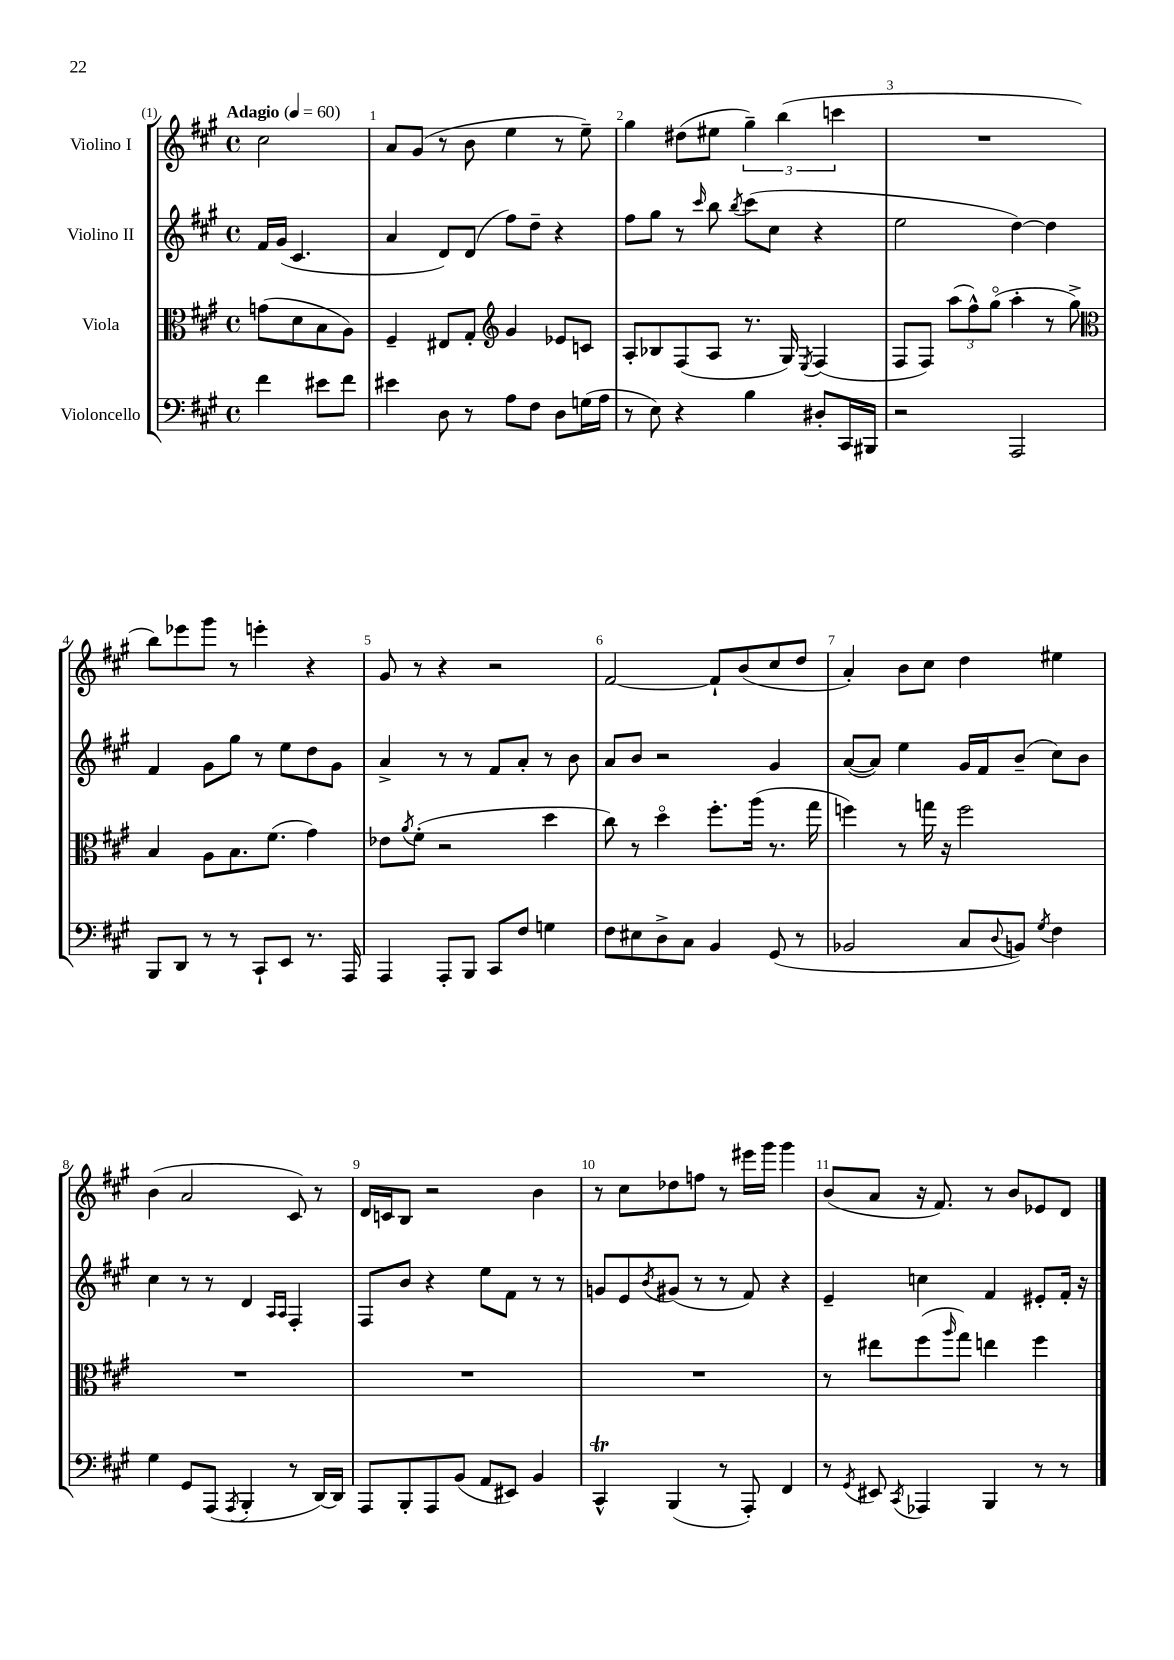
<<
\new StaffGroup <<
\new Staff = "s0" \with { instrumentName = "Violino I" } {
    \clef treble \key a \major \defaultTimeSignature \time 4/4 \partial 2 \tempo "Adagio" 4 = 60
    cis''2 |
    a'8 gis'8( r8 b'8 e''4 r8 e''8--) |
    gis''4 dis''8( eis''8 \tuplet 3/2 { gis''4--) b''4( c'''4 } |
    R1 |
    b''8) ees'''8 gis'''8 r8 e'''4-. r4 |
    gis'8 r8 r4 r2 |
    fis'2~ fis'8-! b'8( cis''8 d''8 |
    a'4-.) b'8 cis''8 d''4 eis''4 |
    b'4( a'2 cis'8) r8 |
    d'16 c'16 b8 r2 b'4 |
    r8 cis''8 des''8 f''8 r8 eis'''16 gis'''16 gis'''4 |
    b'8( a'8 r16 fis'8.) r8 b'8 ees'8 d'8 \bar "|." |
}
\new Staff = "s1" \with { instrumentName = "Violino II" } {
    \clef treble \key a \major \defaultTimeSignature \time 4/4 \partial 2
    fis'16 gis'16( cis'4. |
    a'4 d'8) d'8( fis''8) d''8-- r4 |
    fis''8 gis''8 r8 \grace { cis'''16 } b''8 \acciaccatura { b''8 } cis'''8( cis''8 r4 |
    e''2 d''4~) d''4 |
    fis'4 gis'8 gis''8 r8 e''8 d''8 gis'8 |
    a'4-> r8 r8 fis'8 a'8-. r8 b'8 |
    a'8 b'8 r2 gis'4 |
    a'8~( a'8) e''4 gis'16 fis'16 b'8--( cis''8) b'8 |
    cis''4 r8 r8 d'4 \grace { a16 a16 } fis4-. |
    fis8 b'8 r4 e''8 fis'8 r8 r8 |
    g'8 e'8 \acciaccatura { b'8 } gis'8( r8 r8 fis'8) r4 |
    e'4-- c''4 fis'4 eis'8-. fis'16-. r16 \bar "|." |
}
\new Staff = "s2" \with { instrumentName = "Viola" } {
    \clef alto \key a \major \defaultTimeSignature \time 4/4 \partial 2
    g'8( d'8 b8 a8) |
    fis4-- eis8 gis8-. \clef treble gis'4 ees'8 c'8 |
    a8-. bes8 fis8( a8 r8. gis16) \acciaccatura { e8 } fis4( |
    fis8 fis8) \tuplet 3/2 { a''8( fis''8-^) gis''8\flageolet( } a''4-. r8 gis''8->) |
    \clef alto b4 a8 b8. fis'8.( gis'4) |
    ees'8 \acciaccatura { a'8 } fis'8-.( r2 d''4 |
    cis''8) r8 d''4\flageolet fis''8.-. a''16( r8. gis''16 |
    f''4) r8 g''16 r16 f''2 |
    R1 |
    R1 |
    R1 |
    r8 eis''8 fis''8( \grace { a''16 } gis''8) e''4 fis''4 \bar "|." |
}
\new Staff = "s3" \with { instrumentName = "Violoncello" } {
    \clef bass \key a \major \defaultTimeSignature \time 4/4 \partial 2
    fis'4 eis'8 fis'8 |
    eis'4 d8 r8 a8 fis8 d8 g16( a16 |
    r8 e8) r4 b4 dis8-. cis,16 bis,,16 |
    r2 a,,2 |
    b,,8 d,8 r8 r8 cis,8-! e,8 r8. a,,16 |
    a,,4 a,,8-. b,,8 cis,8 fis8 g4 |
    fis8 eis8 d8-> cis8 b,4 gis,8( r8 |
    bes,2 cis8 \appoggiatura { d8 } b,8) \acciaccatura { gis8 } fis4 |
    gis4 gis,8 a,,8( \acciaccatura { a,,8 } b,,4-. r8 d,16~) d,16 |
    a,,8 b,,8-. a,,8 b,8( a,8 eis,8) b,4 |
    cis,4-^\trill b,,4( r8 a,,8-.) fis,4 |
    r8 \acciaccatura { gis,8 } eis,8 \acciaccatura { cis,8 } aes,,4 b,,4 r8 r8 \bar "|." |
}
>>
>>
\layout { \context { \Score \override BarNumber.break-visibility = ##(#f #t #t) barNumberVisibility = #all-bar-numbers-visible } }
